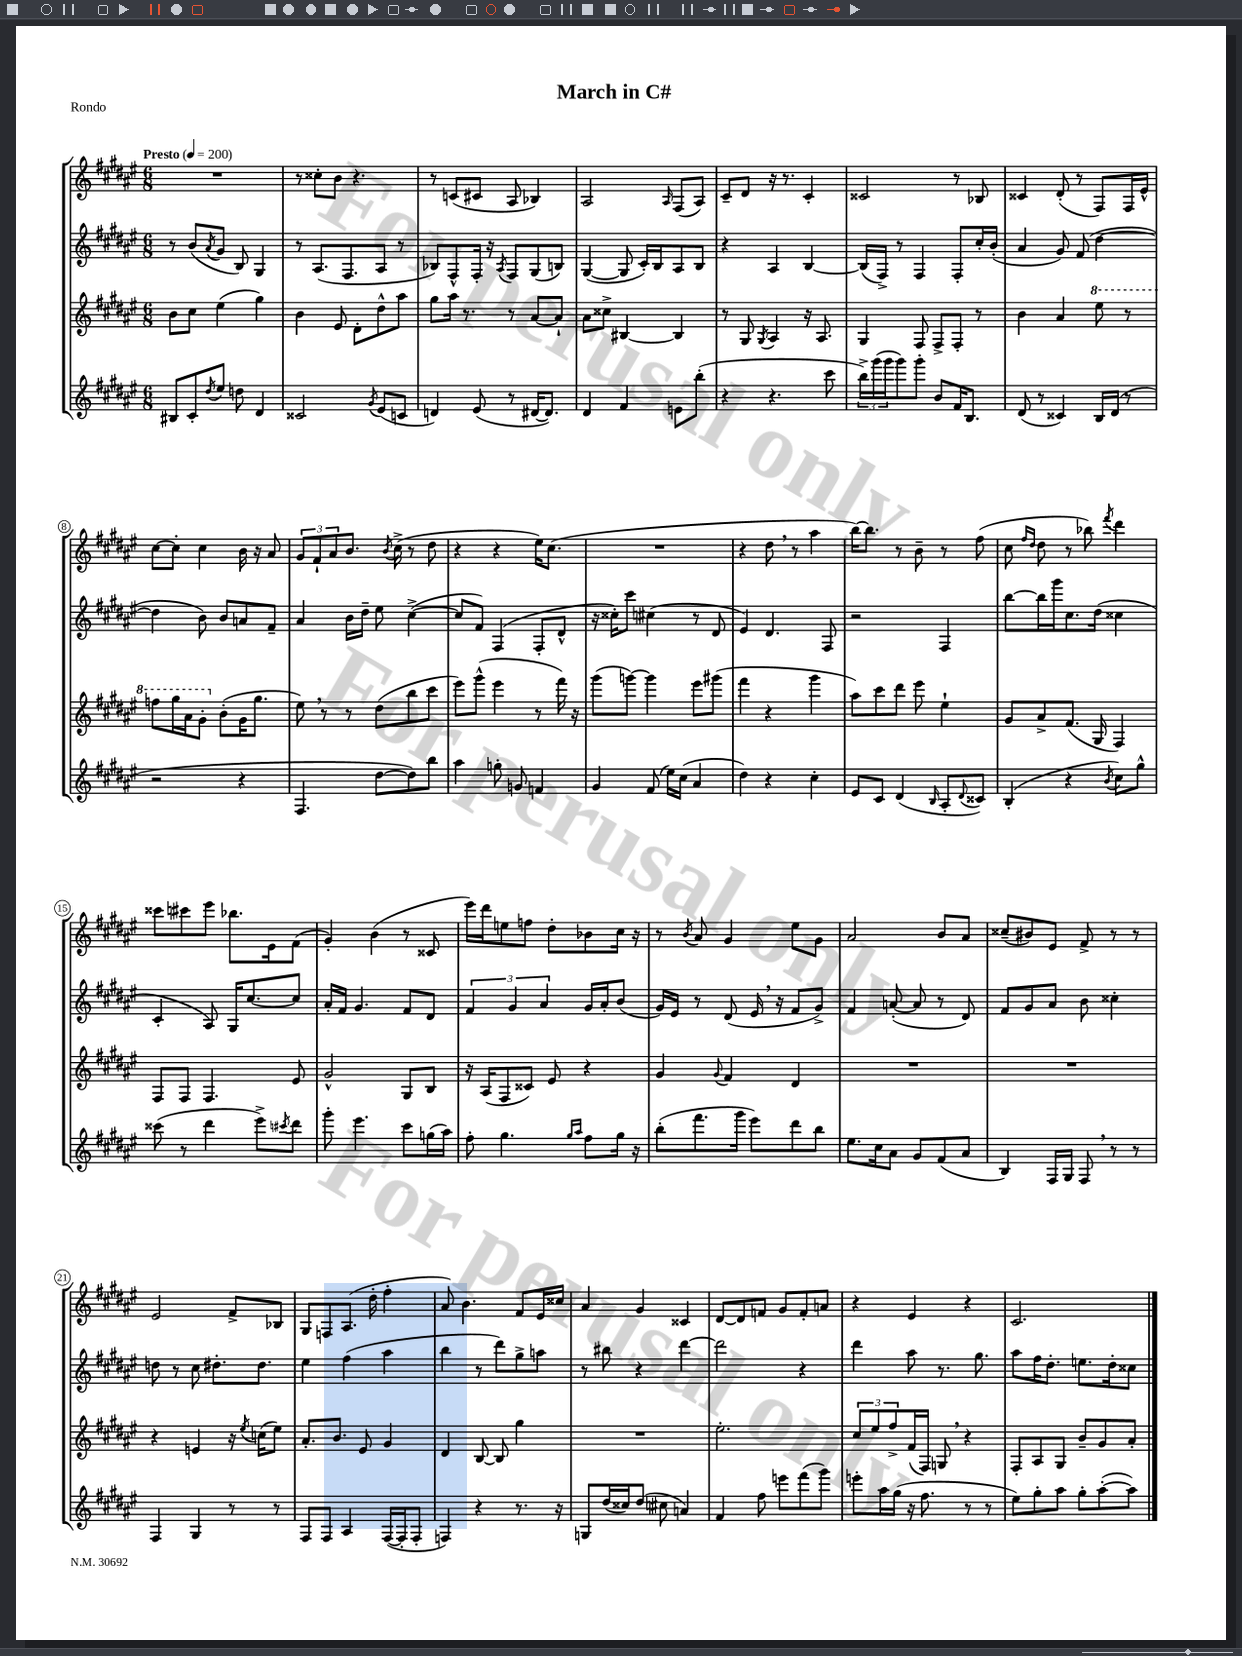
\header { title = "March in C#" piece = "Rondo" }
<<
\new StaffGroup <<
\new Staff = "s0" {
    \clef treble \key fis \major \numericTimeSignature \time 6/8 \tempo "Presto" 4 = 200
    R2. |
    r8 cisis''8-. b'8 r4. |
    r8 c'8( cis'8 ais8 bes4) |
    ais2 \grace { ais16 } fis8( ais8) |
    cis'8-- dis'8 r16 r8. cis'4-. |
    cisis'2 r8 bes8 |
    cisis'4 dis'8-.( r8 fis8) fis16 eis'16-^ |
    cis''8~ cis''8-. cis''4 b'16 r16 ais'8 |
    \tuplet 3/2 { gis'8 fis'8-! ais'8 } b'8. \acciaccatura { b'8 } cis''16->( r8 dis''8 |
    r4 r4 eis''16) cis''8.( |
    R2. |
    r4 dis''8 \breathe r8 ais''4 |
    b''16~) b''8. r8 b'8-- r8 fis''8( |
    cis''8 \grace { fis''16 dis''16 } dis''8 r8 bes''8) \acciaccatura { fis'''8 } dis'''4 |
    cisis'''8 cis'''8 eis'''8 bes''8. eis'16 fis'8( |
    gis'4-.) b'4( r8 cisis'8 |
    eis'''16) dis'''16 e''8 f''8 dis''8-. bes'8 cis''16 r16 |
    r8 \acciaccatura { b'8 } ais'8 gis'4 eis''8 gis'8 |
    ais'2 b'8 ais'8 |
    cisis''8--( bis'8) eis'8 fis'8-> r8 r8 |
    eis'2 fis'8-> bes8 |
    gis8 f8 ais8.( dis''16-. fis''4-. |
    ais'8) b'4. fis'8 eis'16 cisis''16 |
    ais'4 gis'4 cisis'4 |
    dis'8~ dis'8 f'8 gis'8 f'8-. a'8 |
    r4 eis'4 r4 |
    cis'2. \bar "|." |
}
\new Staff = "s1" {
    \clef treble \key fis \major \numericTimeSignature \time 6/8
    r8 b'8( \acciaccatura { ais'8 } gis'8 b8) gis4 |
    r8 ais8.( fis8. ais8 r8 |
    bes8) fis8-^ fis16-. r16 \acciaccatura { ais8 } fis8 gis8( b8) |
    gis4~( gis8 cis'16-.) b16 ais8 b8 |
    r4 ais4 b4~ |
    b16( fis16->) r8 fis4 fis8-. cis''16-. b'16-.( |
    ais'4 gis'8) fis'8( dis''4~ |
    dis''4 b'8) b'8 a'8 fis'8-- |
    ais'4 b'16 dis''16-- eis''8 cis''4~->( |
    cis''8 fis'8) fis4( fis8-. dis'8-^ |
    r16 cisis''16-.) cis'''8 cis''4( r8 dis'8 |
    eis'4) dis'4. fis8 |
    r2 fis4 |
    b''8~ b''16 gis'''16 cis''8. dis''16( cisis''4 |
    cis'4-. ais8) gis16 cis''8.~ cis''8 |
    ais'16-. fis'16 gis'4. fis'8 dis'8 |
    \tuplet 3/2 { fis'4 gis'4 ais'4 } gis'16 ais'16-. b'8( |
    gis'16) eis'16 r8 dis'8( eis'16 \breathe r16 fis'8 gis'8->) |
    fis'4 a'8~-.( a'8 r8 dis'8) |
    fis'8 gis'8 ais'8 b'8 cisis''4-. |
    d''8 r8 cis''8 dis''8.-. dis''8. |
    eis''4 fis''4( ais''4 |
    b''4 r8 dis'''8) gis''8-> a''8 |
    r8 bis''8 r4 dis'''4~ |
    dis'''2 r4 |
    dis'''4 ais''8 r8. gis''8. |
    ais''8 fis''16 dis''8.-. e''8. dis''16-. cisis''8 \bar "|." |
}
\new Staff = "s2" {
    \clef treble \key fis \major \numericTimeSignature \time 6/8
    b'8 cis''8 eis''4( gis''4) |
    b'4 eis'8 dis'8-. dis''8-^ ais''8 |
    gis''8 ais''16 r8. r8 ais'8~ ais'8-! |
    ais'8 cisis''8-> bis4~ bis4 |
    r8 gis8 \acciaccatura { gis8 } ais4 r16 ais8. |
    gis4 fis8 fis8-> fis8-. r8 |
    b'4 ais'4 \ottava #1 eis'''8 r8 |
    f'''8 gis'''16 ais''16 gis''8-. \ottava #0 b'8-.( gis'16 gis''8. |
    eis''8) \breathe r8 r8 dis''8( b''8 cis'''8 |
    eis'''8) gis'''8-^( eis'''4 r8 fis'''16) r16 |
    gis'''8( g'''8~) g'''4 eis'''8 gis'''8( |
    fis'''4 r4 gis'''4 |
    ais''8) cis'''8 dis'''8 eis'''8 eis''4-! |
    gis'8 ais'8-> fis'8.( gis16 fis4) |
    fis8 fis8 fis4. eis'8 |
    gis'2-^ gis8 b8 |
    r16 ais16( fis8 cisis'8) eis'8 r4 |
    gis'4 \appoggiatura { gis'8 } fis'4 dis'4 |
    R2. |
    R2. |
    r4 e'4 r16 \acciaccatura { eis''8 } c''16( eis''8) |
    ais'8.-. b'8. eis'8 gis'4 |
    dis'4 b8~ b8 gis''4 |
    R2. |
    eis''2.-. |
    \tuplet 3/2 { cis''8 eis''8 fis''8-> } fis'16( fis16) g8 \breathe r4 |
    fis8-. ais8 gis8 b'8-- gis'8 ais'8-. \bar "|." |
}
\new Staff = "s3" {
    \clef treble \key fis \major \numericTimeSignature \time 6/8
    bis8 cis'8-. \acciaccatura { dis''8 } eis''8 d''8 dis'4 |
    cisis'2 \acciaccatura { gis'8 } eis'8( c'8 |
    d'4) eis'8( r8 dis'16~ dis'8.) |
    dis'4 fis'4 e'8 b''8-.( |
    r4 r4. cis'''8 |
    \tuplet 3/2 { b''16->) gis'''16( gis'''16 } gis'''8) gis'''8-. b'8 fis'16 b8. |
    dis'8( r8 cisis'4) b16 dis'16( r8 |
    r2 r4 |
    fis4. dis''8~ dis''8) b''8 |
    ais''4 g''8-. g'8 f'4 |
    gis'4 fis'8( eis''16) cis''16( ais'4 |
    dis''4) r4 cis''4-. |
    eis'8 cis'8 dis'4( \grace { b16 } ais8-. \appoggiatura { dis'8 } cisis'8) |
    b4-.( r4 \acciaccatura { b'8 } cis''8) gis''8-^ |
    cisis'''8( r8 dis'''4 eis'''8->) \acciaccatura { cis'''8 } dis'''8 |
    gis'''8-. eis'''4. cis'''8 g''16( ais''16) |
    fis''8-. gis''4. \grace { gis''16 ais''16 } fis''8 gis''16 r16 |
    b''8-.( fis'''8. gis'''16 eis'''8) dis'''8 b''8 |
    eis''8. cis''16 ais'8 gis'8 fis'8( ais'8 |
    b4) fis16 gis16 fis8 \breathe r8 r8 |
    fis4 gis4 r8 r8 |
    fis8 fis8 ais4 fis16~( fis16-. fis8-. |
    f4) r4 r8. r16 |
    g8 dis''16( cisis''16) dis''8( cis''8 a'4) |
    fis'4 fis''8 e'''8 fis'''8( gis'''8) |
    e'''8-. ais''16 gis''16( r16 fis''8. r8 r8 |
    eis''8) gis''8-. ais''8 gis''8-. ais''8~-.( ais''8) \bar "|." |
}
>>
>>
\layout { \context { \Score \override BarNumber.stencil = #(make-stencil-circler 0.1 0.3 ly:text-interface::print) } }
